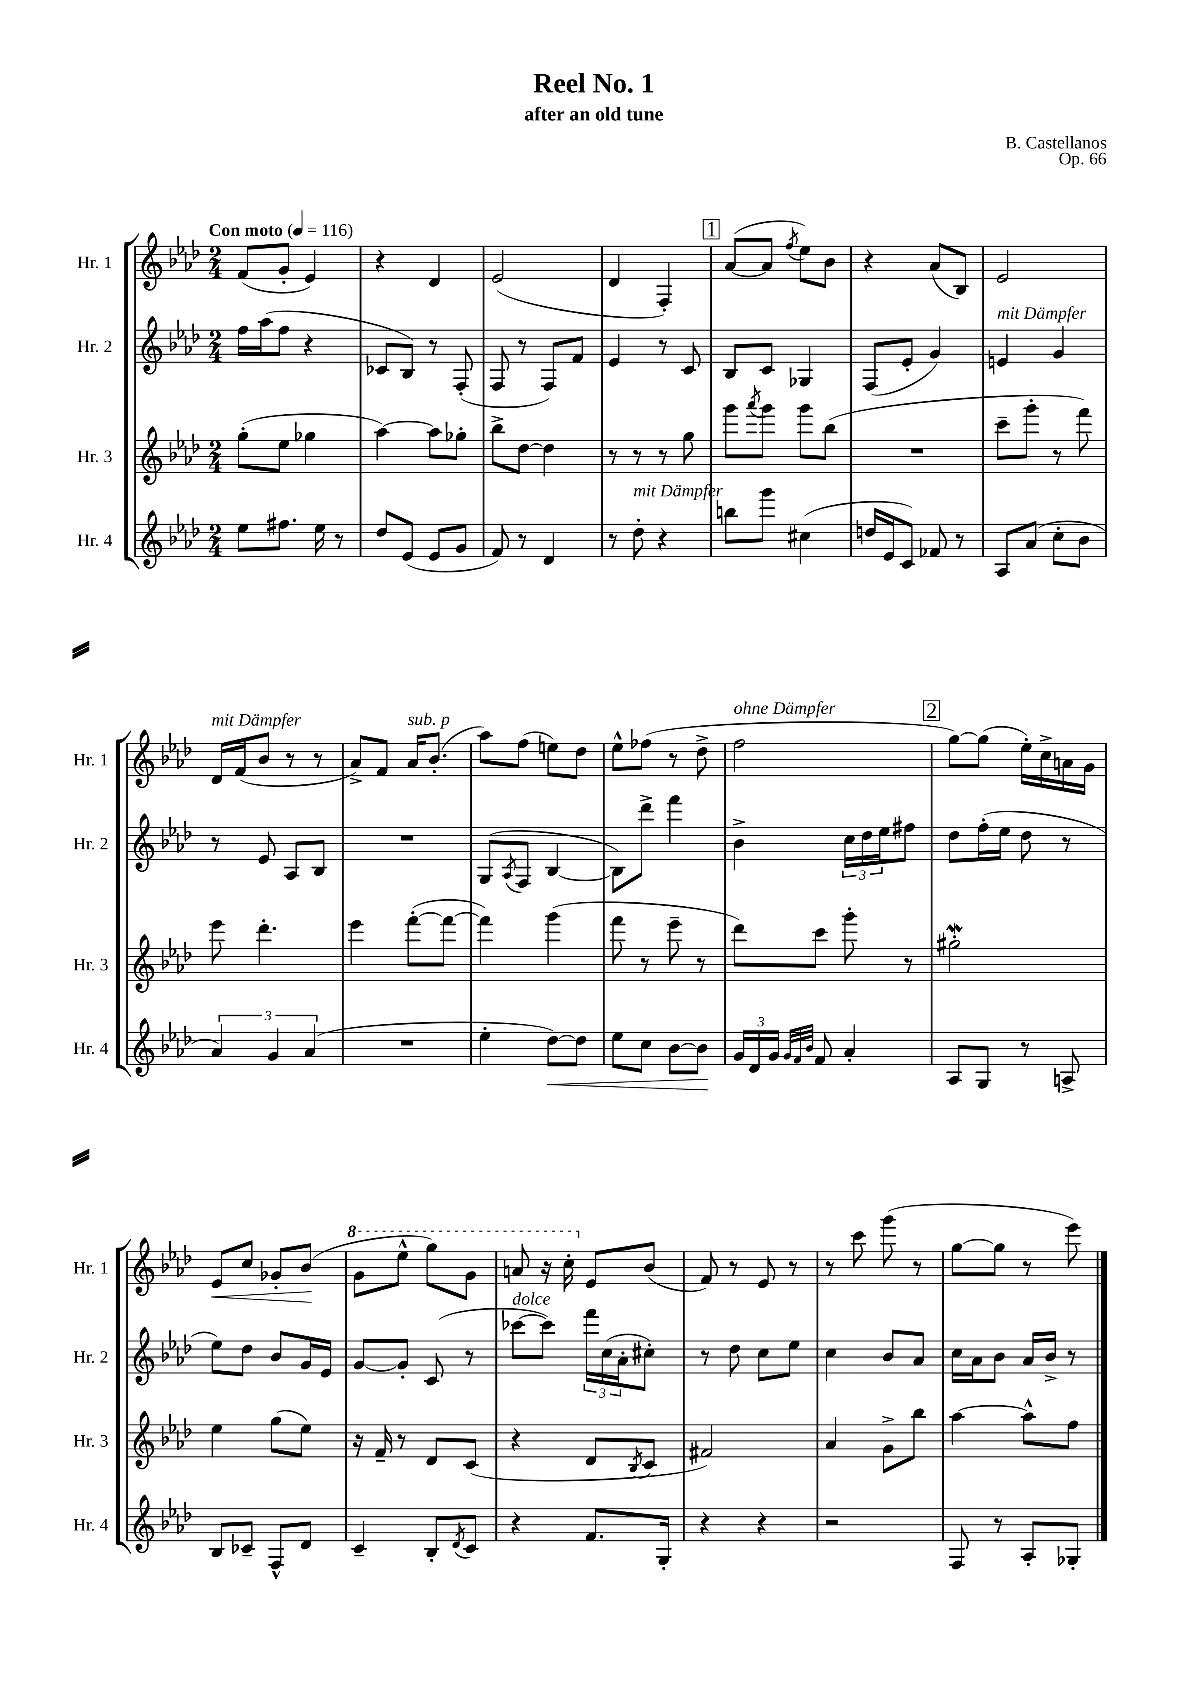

**kern	**dynam	**kern	**kern	**kern	**dynam
*part4	*part4	*part3	*part2	*part1	*part1
*staff4	*staff4	*staff3	*staff2	*staff1	*staff1
*I"Hr. 4	*	*I"Hr. 3	*I"Hr. 2	*I"Hr. 1	*
*I'Hr. 4	*	*I'Hr. 3	*I'Hr. 2	*I'Hr. 1	*
*clefG2	*	*clefG2	*clefG2	*clefG2	*
*k[b-e-a-d-]	*	*k[b-e-a-d-]	*k[b-e-a-d-]	*k[b-e-a-d-]	*
*M2/4	*	*M2/4	*M2/4	*M2/4	*
*MM116	*	*MM116	*MM116	*MM116	*
=1	=1	=1	=1	=1	=1
!	!	!	!	!LO:TX:a:B:t=Con moto	!
8ee-\L	.	(8gg'\L	16ff\LL	(8f/L	.
.	.	.	(16aa-\J	.	.
8.ff#X\J	.	8ee-\J	8ff\J	8g'/J	.
.	.	4gg-X\	4r	4e-/)	.
16ee-\	.	.	.	.	.
8r	.	.	.	.	.
=2	=2	=2	=2	=2	=2
8dd-/L	.	[4aa-\)	8c-X/L	4r	.
(8e-/J	.	.	8B-/J)	.	.
8e-/L	.	8aa-\L]	8r	4d-/	.
8g/J	.	8gg-X'\J	(8F'/	.	.
=3	=3	=3	=3	=3	=3
8f/)	.	8bb-^\L	8F/	(2e-/	.
8r	.	[8dd-\J	8r	.	.
4d-/	.	4dd-\]	8F/L)	.	.
.	.	.	8f/J	.	.
=4	=4	=4	=4	=4	=4
8r	.	8r	4e-/	4d-/	.
!LO:TX:a:i:t=mit Dämpfer	!	!	!	!	!
8dd-'\	.	8r	.	.	.
4r	.	8r	8r	4F'/)	.
.	.	8gg\	8c/	.	.
!!LO:REH:place=s1:t=1
=5	=5	=5	=5	=5	=5
8bbn\L	.	8ggg\L	8B-/L	([8a-/L	.
.	.	8qaaa-/	.	.	.
8ggg\J	.	8ggg\J	8c/J	8a-/J]	.
.	.	.	.	8qff/	.
(4cc#X\	.	8ggg\L	4G-X/	8ee-\L)	.
.	.	(8bb-\J	.	8b-\J	.
=6	=6	=6	=6	=6	=6
16ddn/LL	.	2r	(8F/L	4r	.
16e-/J	.	.	.	.	.
8c/J)	.	.	8e-'/J	.	.
8f-X/	.	.	4g/)	(8a-/L	.
8r	.	.	.	8B-/J)	.
=7	=7	=7	=7	=7	=7
!	!	!	!LO:TX:a:i:t=mit Dämpfer	!	!
8A-/L	.	8ccc~\L	4en/	2e-/	.
(8a-/J	.	8ggg'\J	.	.	.
8cc'\L	.	8r	4g/	.	.
8b-\J	.	8fff\)	.	.	.
!!LO:LB:g=z
=8	=8	=8	=8	=8	=8
!	!	!	!	!LO:TX:a:i:t=mit Dämpfer	!
6a-/)	.	8eee-\	8r	16d-/LL	.
.	.	.	.	(16f/J	.
.	.	4.ddd-'\	8e-/	8b-/J	.
6g/	.	.	.	.	.
.	.	.	8A-/L	8r	.
(6a-/	.	.	.	.	.
.	.	.	8B-/J	8r	.
=9	=9	=9	=9	=9	=9
2r	.	4eee-\	2r	8a-^/L)	.
.	.	.	.	8f/J	.
!	!	!	!	!LO:TX:a:i:t=sub. p	!
.	.	([8fff'\L	.	16a-/KL	.
.	.	.	.	(8.b-'/J	.
.	.	8fff\J_	.	.	.
=10	=10	=10	=10	=10	=10
4ee-'\	.	4fff\])	(8G/L	8aa-\L)	.
.	.	.	8qA-/	.	.
.	.	.	8F/J	(8ff\J	.
!	!LO:HP:b	!	!	!	!
[8dd-\L)	<	(4ggg\	[4B-/	8een\L)	.
8dd-\J]	.	.	.	8dd-\J	.
=11	=11	=11	=11	=11	=11
8ee-\L	.	8fff\	8B-\L])	8ee-^^\L	.
8cc\J	.	8r	8ddd-^\J	(8ff-X\J	.
[8b-\L	.	8eee-~\	4fff\	8r	.
8b-\J]	.	8r	.	8dd-^\	.
.	[	.	.	.	.
=12	=12	=12	=12	=12	=12
!	!	!	!	!LO:TX:a:i:t=ohne Dämpfer	!
24g/LL	.	8ddd-\L)	4b-^\	2ff\	.
24d-/	.	.	.	.	.
24g/JJ	.	.	.	.	.
32qqg/LLL	.	.	.	.	.
32qqf/	.	.	.	.	.
32qqb-/JJJ	.	.	.	.	.
8f/	.	8ccc\J	.	.	.
4a-'/	.	8ggg'\	24cc\LL	.	.
.	.	.	24dd-\	.	.
.	.	.	24ee-\J	.	.
.	.	8r	8ff#X\J	.	.
!!LO:REH:place=s1:t=2
=13	=13	=13	=13	=13	=13
8A-/L	.	2gg#XW'\	8dd-\L	[8gg\L)	.
8G/J	.	.	(16ff'\L	(8gg\J]	.
.	.	.	16ee-\JJ	.	.
8r	.	.	8dd-\	16ee-'\LL)	.
.	.	.	.	16cc^\	.
8An^/	.	.	8r	16an\	.
.	.	.	.	16g\JJ	.
!!LO:LB:g=z
=14	=14	=14	=14	=14	=14
!	!	!	!	!	!LO:HP:b
8B-/L	.	4ee-\	8ee-\L)	8e-/L	<
8c-X~/J	.	.	8dd-\J	8cc/J	.
8F^^/L	.	(8gg\L	8b-/L	8g-X'/L	.
8d-/J	.	8ee-\J)	16g/L	(8b-/J	.
.	.	.	16e-/JJ	.	.
.	.	.	.	.	[
=15	=15	=15	=15	=15	=15
*	*	*	*	*8va	*
4c~/	.	16r	[8g/L	8gg\L	.
.	.	16f~/	.	.	.
.	.	8r	8g'/J]	8eee-^^\J	.
8B-'/L	.	8d-/L	(8c/	8ggg\L)	.
8qd-/	.	.	.	.	.
8c/J	.	(8c/J	8r	8gg\J	.
=16	=16	=16	=16	=16	=16
!	!	!	!LO:TX:a:i:t=dolce	!	!
4r	.	4r	[8ccc-X\L	8aan/	.
.	.	.	8ccc-\J])	16r	.
.	.	.	.	16ccc'\	.
*	*	*	*	*X8va	*
8.f/L	.	8d-/L	24fff\LL	8e-/L	.
.	.	.	(24cc\	.	.
.	.	.	24a-'\J	.	.
.	.	8qB-/	.	.	.
.	.	8c/J	8cc#X'\J)	(8b-/J	.
16G'/Jk	.	.	.	.	.
=17	=17	=17	=17	=17	=17
4r	.	2f#X/)	8r	8f/)	.
.	.	.	8dd-\	8r	.
4r	.	.	8cc\L	8e-/	.
.	.	.	8ee-\J	8r	.
=18	=18	=18	=18	=18	=18
2r	.	4a-/	4cc\	8r	.
.	.	.	.	8ccc\	.
.	.	8g^\L	8b-/L	(8ggg\	.
.	.	8bb-\J	8a-/J	8r	.
=19	=19	=19	=19	=19	=19
8F/	.	[4aa-\	16cc\LL	[8gg\L	.
.	.	.	16a-\J	.	.
8r	.	.	8b-\J	8gg\J]	.
8A-'/L	.	8aa-^^\L]	16a-/LL	8r	.
.	.	.	16b-^/JJ	.	.
8G-X'/J	.	8ff\J	8r	8eee-\)	.
==	==	==	==	==	==
*-	*-	*-	*-	*-	*-
